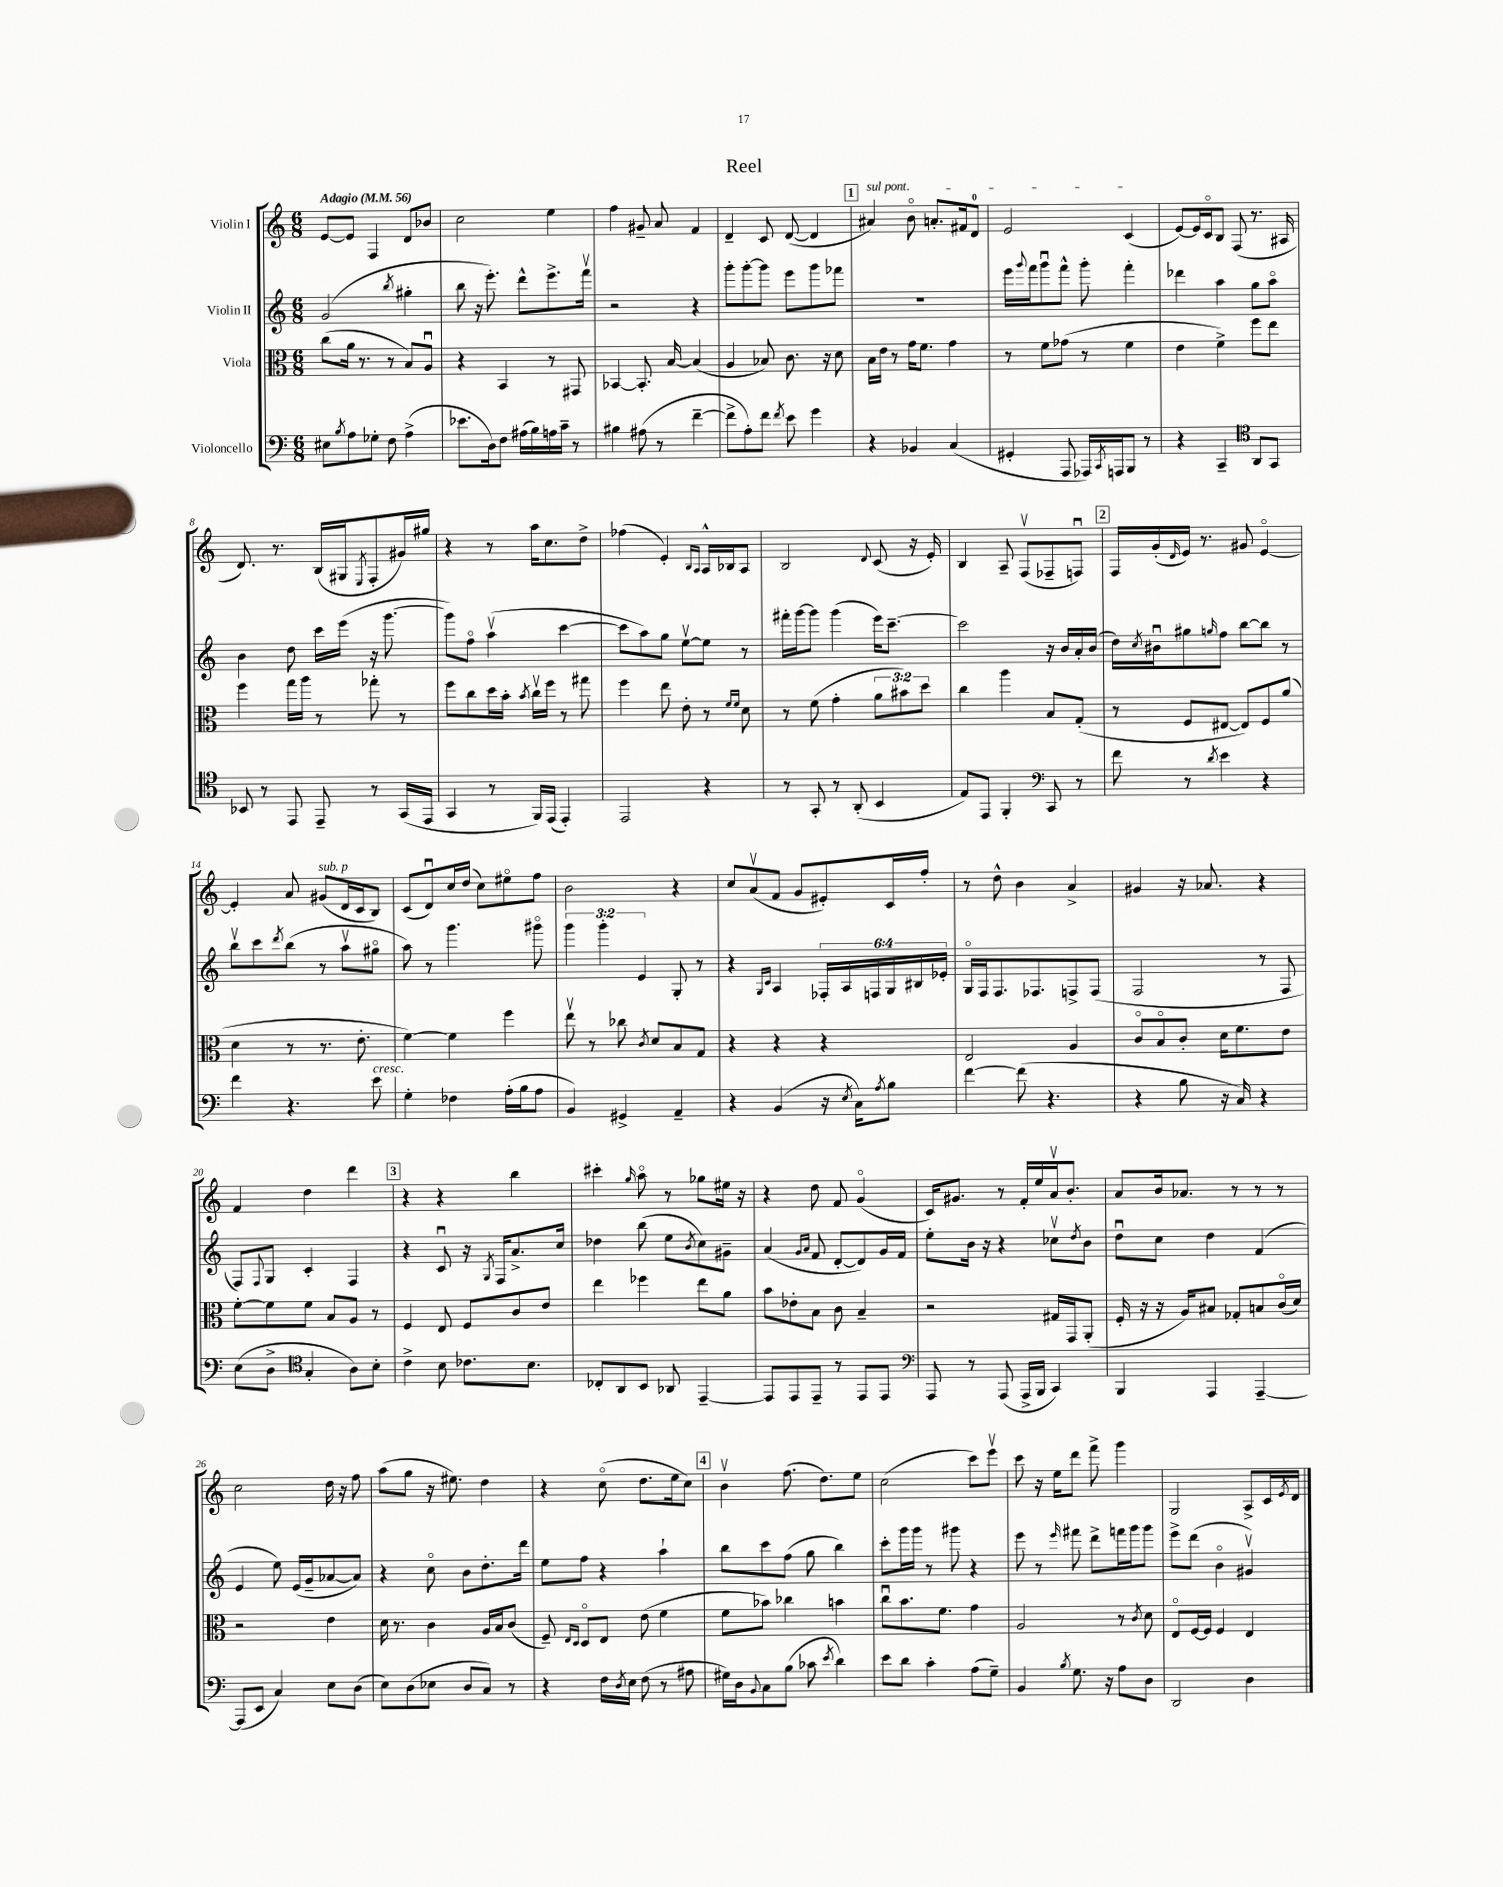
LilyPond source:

\header { title = "Reel" }
<<
\new StaffGroup <<
\new Staff = "s0" \with { instrumentName = "Violin I" } {
    \clef treble \key c \major \numericTimeSignature \time 6/8 \tempo "Adagio" 4 = 56
    e'8~ e'8 f4 d'8 bes'8 |
    c''2 e''4 |
    f''4 gis'8-- a'8 f'4 |
    d'4-- c'8 d'8~( d'4 |
    \mark \markup { \box "1" } \once \override TextSpanner.bound-details.left.text = \markup { \italic "sul pont." } ais'4\startTextSpan) b'8\flageolet a'8.-. fis'16 d'8-0 |
    e'2 c'4\stopTextSpan( |
    e'8~) e'16 c'16\flageolet b8 f8( r8. ais16 |
    d'8.) r8. b16( gis16 \acciaccatura { e8 } f8-. gis'16) gis''16 |
    r4 r8 a''16 c''8. d''8-> |
    fes''4( e'4-.) \grace { b16 a16 } a16-^ bes16 a8 |
    b2 \appoggiatura { d'8 } c'8( r16 e'16-.) |
    b4 a8-- f8\upbow( fes8-- f8\downbow) |
    \mark \markup { \box "2" } f16 g'16-.( \grace { d'16 } e'16) r8. gis'8 e'4~\flageolet |
    e'4-. a'8 gis'8^\markup { \italic "sub. p" }( d'16 c'16 b8) |
    c'8( d'8\downbow) c''16 d''16( c''8) eis''8\flageolet f''8 |
    b'2 r4 |
    c''8 a'8\upbow( f'8 g'8 eis'8-.) c'16 f''16-. |
    r8 d''8-^ b'4 a'4-> |
    gis'4 r16 aes'8. r4 |
    f'4 d''4 d'''4 |
    \mark \markup { \box "3" } r4 r4 b''4 |
    cis'''4-. \grace { g''16 } a''8\flageolet r8 ges''8 eis''16 r16 |
    r4 d''8 f'8 g'4\flageolet( |
    c'16) gis'8. r8 f'16-. e''16 a'16\upbow b'8.-. |
    a'8 b'16 aes'8. r8 r8 r8 |
    c''2 d''16 r16 f''8 |
    a''8( g''8 r16 eis''8.) d''4 |
    r4 c''8\flageolet( d''8. e''16 c''8) |
    \mark \markup { \box "4" } b'4\upbow f''8.( d''8.) e''8 |
    c''2( c'''8) e'''8\upbow |
    c'''8 r16 e''16 d'''8 f'''8-> g'''4 |
    g2 a8-> c'16 \acciaccatura { e'8 } d'16 \bar "|." |
}
\new Staff = "s1" \with { instrumentName = "Violin II" } {
    \clef treble \key c \major \numericTimeSignature \time 6/8 \override Staff.TupletNumber.text = #tuplet-number::calc-fraction-text
    g'2( \acciaccatura { b''8 } gis''4-. |
    b''8 r16 e'''8.-.) d'''8-^ e'''8.-> f'''16\upbow |
    r2 r4 |
    g'''8-. g'''8~-. g'''8 e'''8 g'''8 fes'''8 |
    \mark \markup { \box "1" } R2. |
    e'''16 \appoggiatura { g'''8 } f'''16 g'''8\downbow f'''8-^ g'''8-. f'''4-. |
    des'''4 a''4 g''8 a''8\flageolet |
    b'4 d''8 c'''16 e'''16( r16 g'''8.~ |
    g'''8) f''8\flageolet a''4\upbow( c'''4~ |
    c'''8 a''8) g''8 e''8~\upbow e''8 r8 |
    fis'''16-. g'''16~ g'''8 g'''4( e'''16) c'''8.~-- |
    c'''2 r16 b'16 a'16-. b'16( |
    \mark \markup { \box "2" } d''16) \acciaccatura { c''8 } bis'16\downbow gis''8 \grace { g''16 } f''8 b''8~ b''8 r8 |
    b''8\upbow c'''8 \acciaccatura { d'''8 } b''8( r8 a''8\upbow gis''8\flageolet |
    a''8) r8 g'''4. gis'''8\flageolet |
    \tuplet 3/2 { g'''4 g'''4-. e'4 } g8-. r8 |
    r4 \grace { g16 c'16 } a4 \tuplet 6/4 { fes16-. a16 f16 g16 bis16 ees'16-. } |
    g16\flageolet f16 f8. fes8. f8-> f8( |
    f2 r8 f8 |
    f8) \appoggiatura { f8 } g8 c'4-. f4 |
    \mark \markup { \box "3" } r4 c'8\downbow r16 \acciaccatura { g8 } f16 a'8.-> c''16 |
    des''4 b''8( e''8 \acciaccatura { b'8 } c''8) gis'8-- |
    a'4( \grace { g'16 a'16 } f'8 d'8~-. d'8) g'16 f'16 |
    e''8-. b'16 r16 r4 ces''8\upbow \acciaccatura { d''8 } b'8 |
    d''8\downbow c''8 d''4 f'4( |
    e'4 e''8) e'16( g'16-- aes'8~ aes'8) |
    r4 c''8\flageolet b'8 d''8.-. d'''16 |
    e''8 f''8 r4 a''4-! |
    \mark \markup { \box "4" } b''8 c'''8 f''8( g''8 b''4) |
    c'''8-. g'''16 g'''16 r8 gis'''8 r4 |
    e'''8 r8 \grace { e'''16 } fis'''8 d'''8-> f'''16 g'''16 g'''8 |
    e'''8-> d'''8( b'4\flageolet gis'4\upbow) \bar "|." |
}
\new Staff = "s2" \with { instrumentName = "Viola" } {
    \clef alto \key c \major \numericTimeSignature \time 6/8 \override Staff.TupletNumber.text = #tuplet-number::calc-fraction-text
    c''8( a'16 r8. r8 b8) a8\downbow |
    r4 b,4 r8 gis,8 |
    bes,4~ bes,8.-. b16~ b4( |
    a4 bes8) c'8. r16 d'8 |
    \mark \markup { \box "1" } b16 e'16 r8 g'16 f'8. g'4 |
    r8 f'8 ges'8( r8 f'4 |
    e'4 f'4->) f''8 e''8 |
    f''4 g''16 a''16 r8 ges''8-. r8 |
    f''8 c''8 d''16 b'16-. \acciaccatura { b'8 } c''16\upbow f''16 r8 gis''8 |
    f''4 e''8 e'8-. r8 \grace { f'16 f'16 } d'8 |
    r8 f'8( g'4-. \tuplet 3/2 { a'8 bis'8) d''8 } |
    c''4 a''4 b8 g8-.( |
    \mark \markup { \box "2" } r8 f8 eis8~ eis8) f8 a'8( |
    d'4 r8 r8. e'8.-. |
    f'4~) f'4 f''4 |
    e''8\upbow r8 ces''8 \acciaccatura { c'8 } d'8 b8 g8 |
    r4 r4 r4 |
    e2 a4 |
    c'8\flageolet b8\flageolet c'8-. d'16 f'8. e'8 |
    f'8~-. f'8 f'8 b8 a8 r8 |
    \mark \markup { \box "3" } f4 e8 f8 c'8 e'8 |
    e''4 fes''4 e''8 a'8 |
    b'8 ees'8-. b8 c'8 b4-- |
    r2 gis16 g,16 a,8-.( |
    f16-. r16 r16 a16) bis8 ges8-. b8 c'16\flageolet( d'16) |
    r2 e'4 |
    d'16 r8. c'4 a16 b16 c'8( |
    f8--) \grace { e16 d16 } d8\flageolet e8 e'8( f'4 |
    \mark \markup { \box "4" } f'8 bes'8) ces''4 b'4 |
    c''8\downbow b'8. f'8. g'4 |
    a2 r8 \acciaccatura { c'8 } d'8 |
    e8\flageolet f16~ f16 f4 e4 \bar "|." |
}
\new Staff = "s3" \with { instrumentName = "Violoncello" } {
    \clef bass \key c \major \numericTimeSignature \time 6/8
    eis8 \acciaccatura { b8 } a8 ges8-. f8 a4->( |
    ees'8. d16) f8 ais16( b16) a16 c'16-- r8 |
    bis4 ais8( r8 f'4~-- |
    f'8-> a8-.) f'8 \acciaccatura { f'8 } e'8 g'4 |
    \mark \markup { \box "1" } r4 bes,4 c4( |
    gis,4-. a,,8 aes,,16) \acciaccatura { c,8 } a,,16 b,,8 r8 |
    r4 c,4-- \clef tenor a,8 g,8 |
    bes,8 r8 e,8 e,8-- r8 g,16( e,16 |
    g,4 r8 f,16) e,16( e,4-.) |
    e,2 r4 |
    r8 g,8-. r8 a,8-.( b,4 |
    e8) e,8 f,4-. \clef bass c,8 r8 |
    \mark \markup { \box "2" } f'8 r8 \acciaccatura { d'8 } e'4 r4 |
    f'4 r4. e'8^\markup { \italic "cresc." } |
    g4-. fes4 a16-.( b16 a8 |
    b,4) gis,4-> a,4-- |
    r4 b,4( r16 \acciaccatura { e8 } c16) \acciaccatura { a8 } b8 |
    f'4~ f'8( r4. |
    r4 b8 r16 c16) r4 |
    e8( d8-> \clef tenor g4-. a8) b8-. |
    \mark \markup { \box "3" } c'4-> b8 ces'8. b8. |
    ces8-. a,8 b,8 aes,8 e,4~-- |
    e,8 e,8 e,8-- r8 e,8 e,8 |
    \clef bass a,,8 r8 a,,8( a,,16-> b,,16 c,4) |
    b,,4 a,,4 a,,4~-- |
    a,,8( e,8 c4) e8 d8( |
    e8) d8( ees8 d8 c8) r8 |
    r4 f16 \acciaccatura { d8 } e16 f8( r8 ais8 |
    \mark \markup { \box "4" } gis16) d16 \appoggiatura { b,8 } c8 b8( ces'8 \acciaccatura { e'8 } d'4) |
    e'8 d'8 c'4-. a8( g8--) |
    b,4 \acciaccatura { b8 } g8. r16 a8 d8 |
    d,2 d4 \bar "|." |
}
>>
>>
